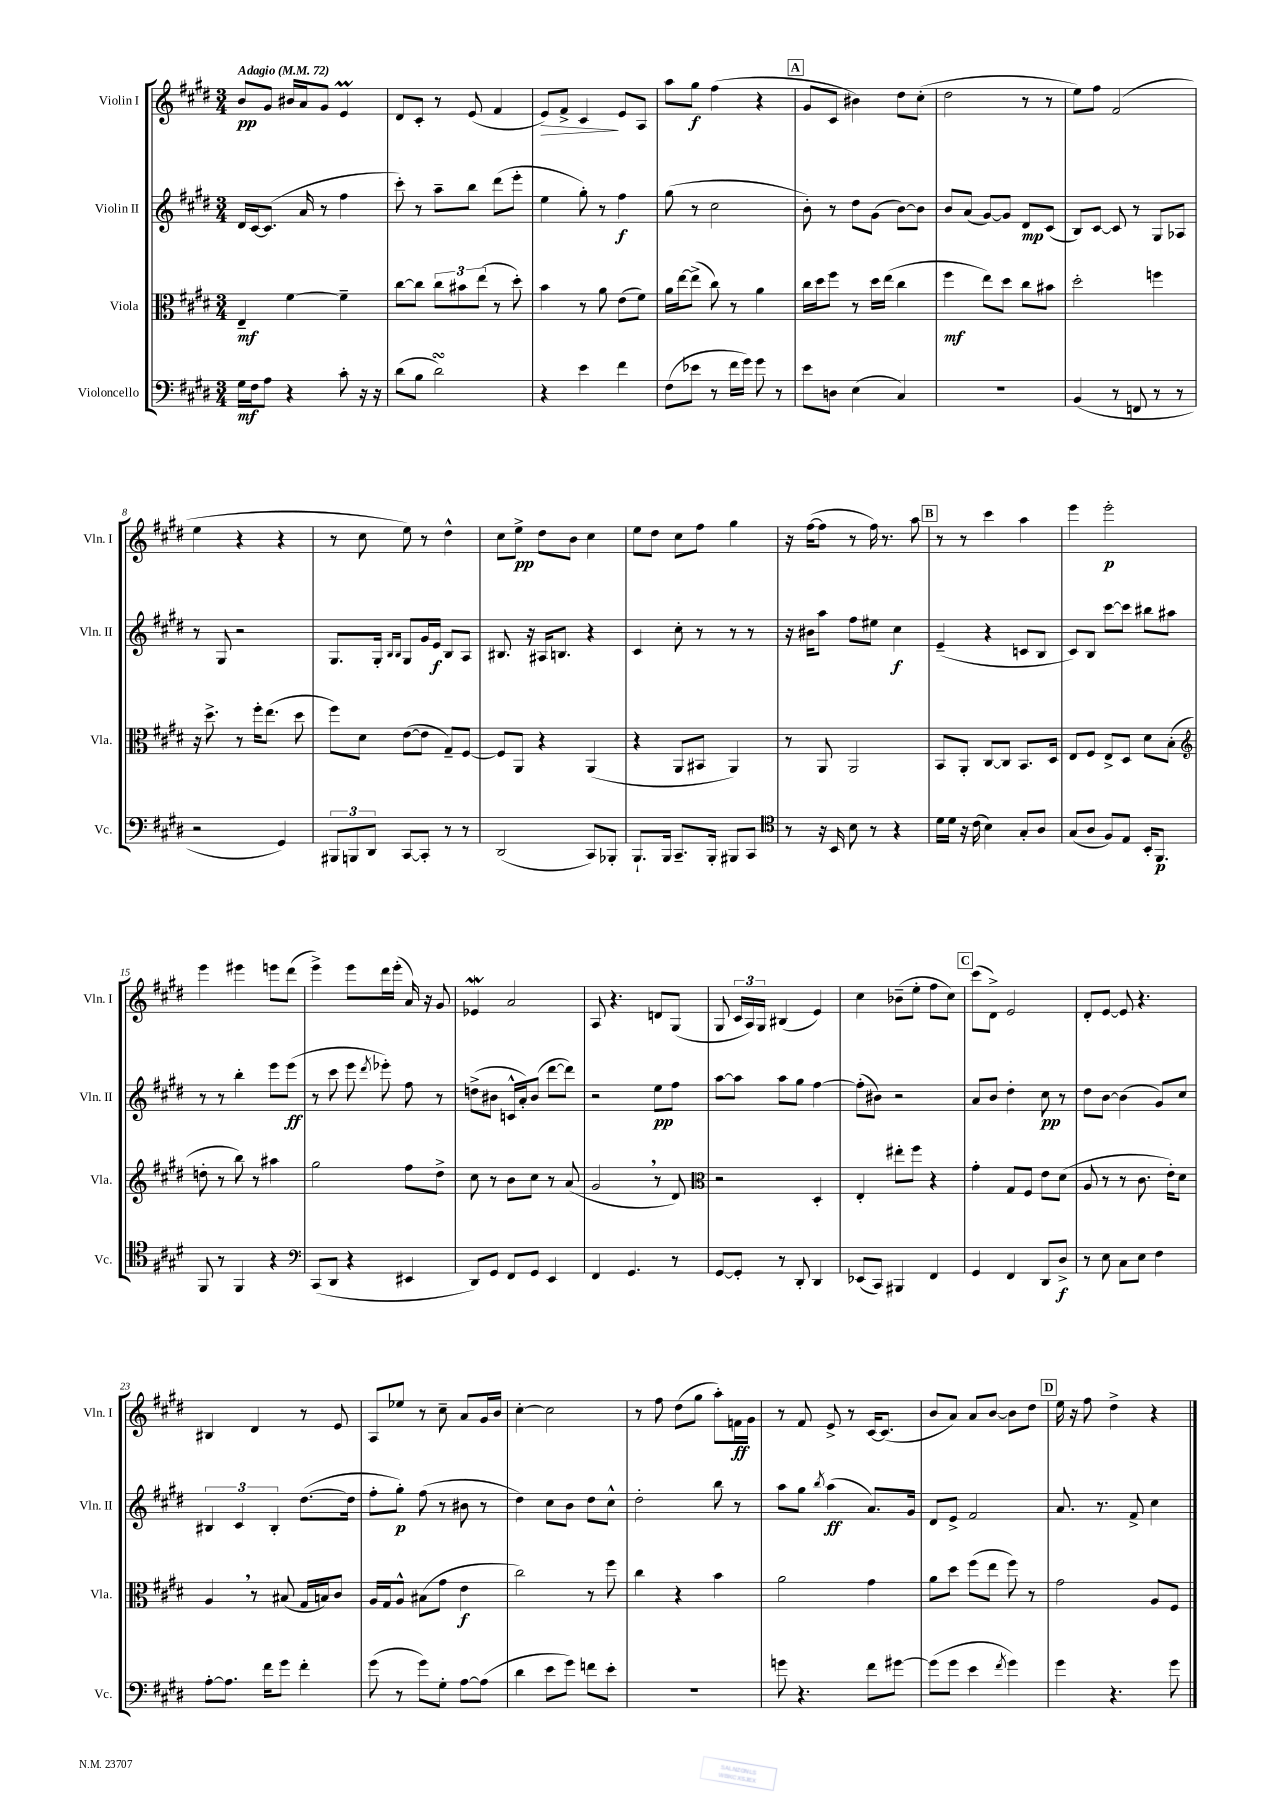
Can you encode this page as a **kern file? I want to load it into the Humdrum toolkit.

**kern	**kern	**kern	**kern
*staff4	*staff3	*staff2	*staff1
*clefF4	*clefC3	*clefG2	*clefG2
*k[f#c#g#d#]	*k[f#c#g#d#]	*k[f#c#g#d#]	*k[f#c#g#d#]
*M3/4	*M3/4	*M3/4	*M3/4
*MM72	*MM72	*MM72	*MM72
16G#	4E~	16d#	8b
16F#	.	[16c#	.
8A	.	(8.c#]	8g#
4r	[4f#	.	16b#
.	.	16a	16a
.	.	8r	8g#
8c#'	4f#~]	4ff#	4e
16r	.	.	.
16r	.	.	.
=	=	=	=
(8d#	[8cc#	8ccc#')	8d#
8B	8cc#]	8r	8c#'
2d#)	12cc#	8aa~	8r
.	12b#	.	.
.	.	8bb	(8e
.	(12ee	.	.
.	8r	(8ddd#	4f#
.	8dd#')	8eee'	.
=	=	=	=
4r	4b	4ee	8e)
.	.	.	8f#^
4e	8r	8gg#')	4c#
.	8a	8r	.
4f#	(8e	4ff#	8e
.	8f#)	.	8A
=	=	=	=
(8F#	16a	(8gg#	8aa
.	[16ee	.	.
8e-	(8ee^]	8r	8gg#
8r	8cc#)	2cc#	(4ff#
16f#	8r	.	.
16g#)	.	.	.
8g#	4a	.	4r
8r	.	.	.
=	=	=	=
8e	16cc#	8b')	8g#
.	16dd#	.	.
8D	8ff#	8r	8c#
(4E	8r	8dd#	4b#)
.	16dd#	(8g#	.
.	(16ee	.	.
4C#)	4cc#	[8b)	8dd#
.	.	8b]	(8cc#'
=	=	=	=
2.r	4ff#	8b	2dd#
.	.	(8a	.
.	8ee)	[8g#)	.
.	8dd#	8g#]	.
.	8cc#	8d#	8r
.	8b#	(8c#	8r
=	=	=	=
(4BB	2dd#'	8B)	8ee)
.	.	[8c#	8ff#
8r	.	8c#]	(2f#
8FF	.	8r	.
8r	4ff	8G#	.
8r	.	8A-	.
=	=	=	=
2r	16r	8r	4ee
.	8.dd#^	.	.
.	.	8G#	.
.	8r	2r	4r
.	16ff#'	.	.
.	(8.ee	.	.
4GG#)	.	.	4r
.	8dd#	.	.
=	=	=	=
12BBB#	8ff#)	8.G#	8r
12BBB	.	.	.
.	8d#	.	8cc#
12DD#	.	.	.
.	.	16G#'	.
.	.	16qqB	.
.	.	16qqB	.
[8CC#	([8e	8G#	8ee)
8CC#']	8e]	16g#	8r
.	.	16e	.
8r	8G#~)	8B	4dd#^^
8r	[8F#	8A	.
=	=	=	=
(2DD#	8F#]	8.B#	8cc#
.	8AA	.	8ee^
.	.	16r	.
.	4r	16A#	8dd#
.	.	8.B	.
.	.	.	8b
8CC#)	(4AA	4r	4cc#
8BBB-'	.	.	.
=	=	=	=
8.BBB`	4r	4c#	8ee
.	.	.	8dd#
16BBB	.	.	.
8.CC#~	8AA	8cc#'	8cc#
.	8BB#	8r	8ff#
16BBB'	.	.	.
8BBB#	4AA)	8r	4gg#
8CC#	.	8r	.
=	=	=	=
*clefC4	*	*	*
8r	8r	16r	16r
.	.	16b#	([16ff#
16r	8AA	8aa	8ff#]
16BB	.	.	.
8B	2AA	8ff#	8r
8r	.	8ee#	16ff#)
.	.	.	8.r
4r	.	4cc#	.
.	.	.	8aa
=	=	=	=
16d#	8BB	(4e~	8r
16d#	.	.	.
16r	8AA'	.	8r
(16c#	.	.	.
4B)	[8C#	4r	4ccc#
.	8C#]	.	.
8G#'	8.BB	8c	4aa
8A	.	8B	.
.	16D#	.	.
=	=	=	=
(8G#	8E	8c#)	4eee
8A	8F#	8B	.
8F#)	8E^	[8ccc#	2eee'
8E	8D#	8ccc#]	.
16BB'	8d#	8bb#	.
8.FF#	.	.	.
.	(8B'	8aa#	.
=	=	=	=
*	*clefG2	*	*
8FF#	8dd'	8r	4eee
8r	8r	8r	.
4FF#	8bb)	4bb'	4eee#
.	8r	.	.
4r	4aa#	8eee	8eee
.	.	(8eee	(8ddd#
=	=	=	=
*clefF4	*	*	*
(8CC#	2gg#	8r	4eee^)
8DD#	.	8ccc#	.
4r	.	8eee	8eee
.	.	8qddd#	.
.	.	8eee-')	16ddd#
.	.	.	(16eee'
4EE#	8ff#	8ff#	16a)
.	.	.	16r
.	8dd#^	8r	8g#
=	=	=	=
8DD#)	8cc#	(8dd^	4e-
8GG#	8r	8b#	.
8FF#	8b	16c^^	2a
.	.	16a')	.
8GG#	8cc#	(8b#	.
4EE	8r	[8ddd#	.
.	(8a	8ddd#])	.
=	=	=	=
4FF#	2g#	2r	8A
.	.	.	4.r
4.GG#	.	.	.
.	8r	8ee	8d
8r	8d#)	8ff#	(8G#
=	=	=	=
*	*clefC3	*	*
[8GG#	2r	[8aa	8G#
8GG#']	.	8aa]	24c#
.	.	.	24A)
.	.	.	24G#
8r	.	8aa	(4B#
8DD#'	.	8gg#	.
4DD#	4D#'	[4ff#	4e)
=	=	=	=
(8EE-	4E'	(8ff#']	4cc#
8CC#)	.	8b#)	.
4BBB#	8ee#'	2r	(8b-~
.	8ff#	.	8ee'
4FF#	4r	.	8ff#
.	.	.	8cc#)
=	=	=	=
4GG#	4g#'	8a	(8ccc#
.	.	8b	8d#^)
4FF#	8G#	4dd#'	2e
.	8F#	.	.
8DD#	8e	8cc#	.
8D#^	(8d#	8r	.
=	=	=	=
8r	8A	8dd#	8d#'
8E	8r	[8b	[8e
8C#	8r	(4b]	8e]
8E	8.c#	.	4.r
4F#	.	8g#)	.
.	16e')	.	.
.	8d#	8cc#	.
=	=	=	=
[8A'	4A	6B#	4B#
8.A]	.	.	.
.	.	6c#	.
.	8r	.	4d#
16f#	.	.	.
.	.	6B#'	.
8g#	(8B#	.	.
4f#'	16G#	([8.dd#	8r
.	16B)	.	.
.	8c#	.	8e
.	.	16dd#]	.
=	=	=	=
(8g#	16A	8ff#'	8A
.	16G#	.	.
8r	8A^^	8gg#')	8ee-
8g#)	(8B#	(8ff#	8r
8G#'	8g#	8r	8cc#~
[8A	4e	8b#	8a
(8A]	.	8r	16g#
.	.	.	16b
=	=	=	=
4d#	2cc#)	4dd#)	[4cc#'
8e	.	8cc#	2cc#]
8g#)	.	8b	.
8f	8r	8dd#	.
8e'	8ff#	8cc#^^	.
=	=	=	=
2.r	4cc#	2dd#'	8r
.	.	.	8ff#
.	4r	.	(8dd#
.	.	.	8gg#
.	4b	8bb	8aa')
.	.	8r	16f
.	.	.	16g#
=	=	=	=
8g	2a	8aa	8r
4.r	.	8gg#	8f#
.	.	8qbb	.
.	.	(4aa	8e^
.	.	.	8r
8f#	4g#	8.a)	[16c#
.	.	.	(8.c#]
[8g#	.	.	.
.	.	16g#	.
=	=	=	=
(8g#]	8a	8d#	8b
8g#	8dd#	8e^	8a)
4e	(8ff#	2f#	8a
.	8ee	.	[8b
8qf#	.	.	.
4g#)	8ff#)	.	8b]
.	8r	.	8dd#
=	=	=	=
4g#	2g#	8.a	16ee
.	.	.	16r
.	.	.	8ff#
.	.	8.r	.
4.r	.	.	4dd#^
.	.	8f#^	.
.	8A	4cc#	4r
8g#	8F#	.	.
==	==	==	==
*-	*-	*-	*-
